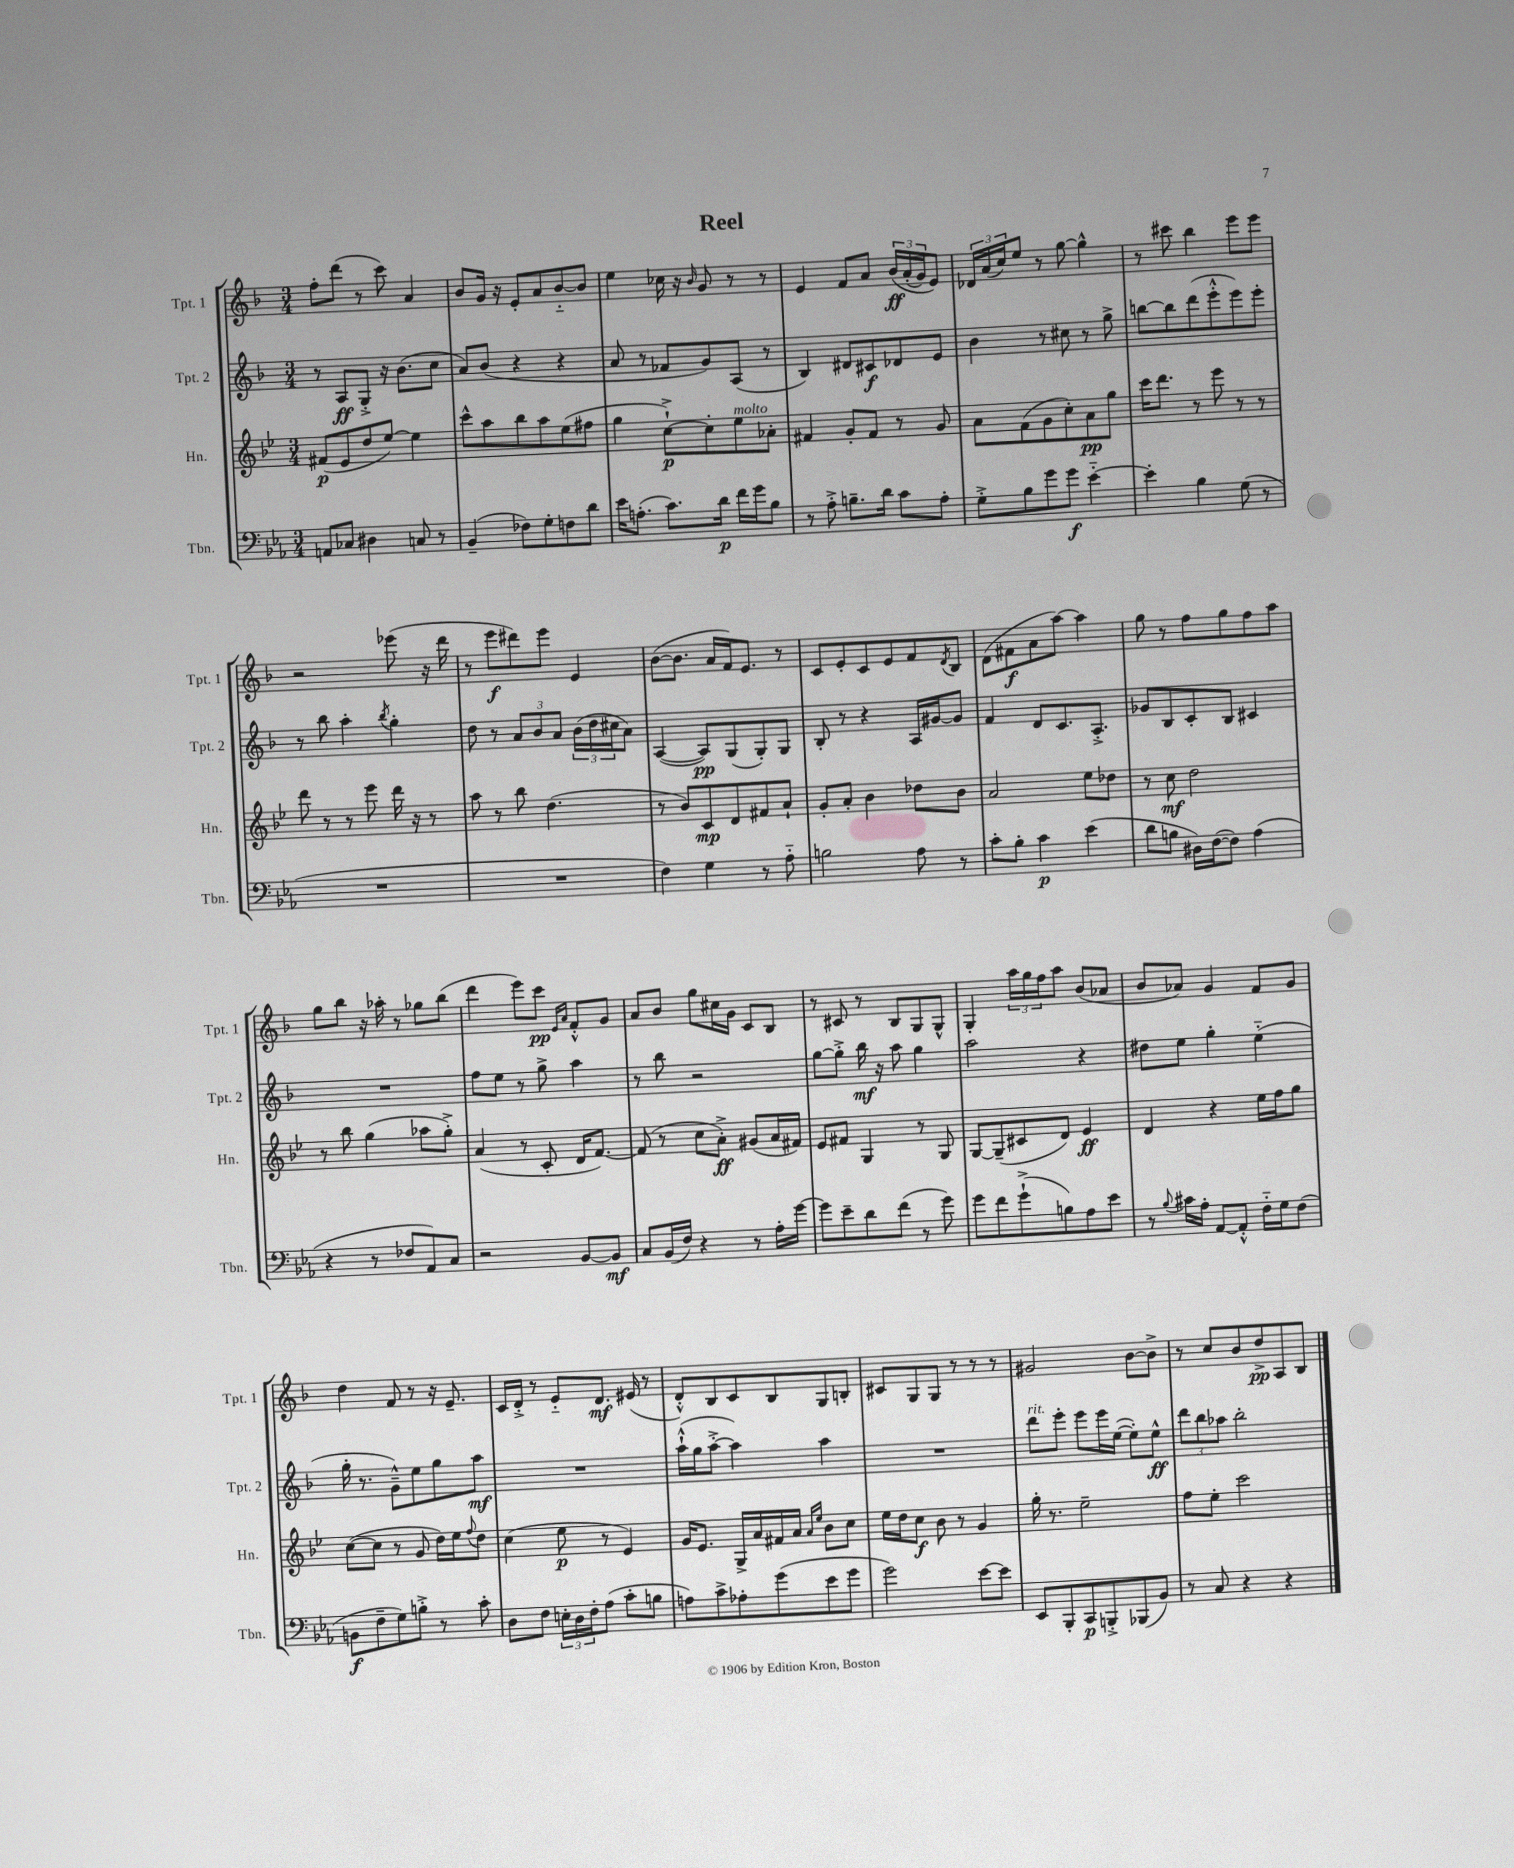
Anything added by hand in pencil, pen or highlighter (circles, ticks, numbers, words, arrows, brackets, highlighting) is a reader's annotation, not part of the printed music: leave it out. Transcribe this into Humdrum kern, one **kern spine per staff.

**kern	**kern	**kern	**kern
*staff4	*staff3	*staff2	*staff1
*clefF4	*clefG2	*clefG2	*clefG2
*k[b-e-a-]	*k[b-e-]	*k[b-]	*k[b-]
*M3/4	*M3/4	*M3/4	*M3/4
8AA	(8f#	8r	8ff'
8C-	8e-	8A	(8ddd
4D#	8dd	8G'^	8r
.	[8ee-)	16r	8ccc)
.	.	(8.b-	.
8C	4ee-]	.	4a
8r	.	8cc	.
=	=	=	=
(4BB-~	8ccc^^	8a)	8b-
.	8aa	(8b-	16g
.	.	.	16r
8F-)	8bb-	4r	8e'
8G'	8aa	.	8a
8F	(8ee-	4r	[8b-'~
8d	8ff#	.	8b-]
=	=	=	=
16e-	4gg	8a	4ee
(8.A'	.	.	.
.	.	8r	.
8.c)	[8cc`^)	8f-	16cc-
.	.	.	16r
.	.	.	16qqb-
.	8cc']	8g)	8g
16d	.	.	.
16f	8ee-	(8A	8r
16g	.	.	.
8B-	8a-'	8r	8r
=	=	=	=
8r	4f#	4B-)	4e
8A-'^	.	.	.
8.B~	8g'	8d#	8f
.	8f#	8c#	8a
16d	.	.	.
8c	8r	8d-	&(24b-
.	.	.	(24a'
.	.	.	24g)
8A-'	8g	8e	8e&)
=	=	=	=
8G'^	8a	4b-	24d-
.	.	.	(24a
.	.	.	24cc)
8B-	(8f	.	8ee
8g	8g	8r	8r
8g	8cc')	8cc#	[8gg
[4e-'~	8a	8r	4gg^^]
.	8gg	8gg^	.
=	=	=	=
4e-']	16ccc	[8bb	8r
.	8.ddd	.	.
.	.	8bb]	8ccc#
4B-	8r	(8ddd	4bb-
.	8eee-	8eee'^^	.
(8G	8r	8eee)	8eee
8r	8r	8eee'	8eee
=	=	=	=
2.r	8ddd	8r	2r
.	8r	8bb-	.
.	8r	4aa'	.
.	8eee-	.	.
.	.	8qbb-	.
.	16ddd	4gg'	(8eee-
.	16r	.	.
.	8r	.	16r
.	.	.	16ddd
=	=	=	=
2.r	8aa	8dd	8r
.	8r	8r	8eee
.	8bb-	12a	8ddd#)
.	.	12b-	.
.	(4.dd	.	8eee
.	.	12a	.
.	.	(24b-	4e
.	.	24dd	.
.	.	24cc#	.
.	.	8a)	.
=	=	=	=
4F)	8r	([4A	([8b-
.	8b-)	.	8.b-]
4G	8c	8A])	.
.	.	.	16a
.	8d	(8G	16f)
.	.	.	8.e
8r	8f#	8G')	.
8A-'~	8a`	8G	8r
=	=	=	=
2B	8g'	8B-'	8c
.	8a'	8r	8e'
.	4b-	4r	8c
.	.	.	8e
8A-	8dd-	16A	8f
.	.	[16g#	.
.	.	.	8qd
8r	8b-	8g#]	8B-
=	=	=	=
8c'	2a	4f	(8d
8B-'	.	.	8f#
4c	.	8d	8a
.	.	8.c	[8aa)
(4e-	8ee-	.	4aa]
.	.	8.A'^	.
.	8dd-	.	.
=	=	=	=
8d	8r	8g-	8gg
8B	8cc	8B-	8r
16D#)	2dd	8c'	8ff
([16F	.	.	.
8F])	.	8B-	8gg
(4A-	.	4c#	8ff
.	.	.	8aa
=	=	=	=
4r	8r	2.r	8gg
.	8bb-	.	8bb-
8r	(4gg	.	16r
.	.	.	16aa-'
8F-	.	.	8r
8AA-)	8aa-	.	8gg-
8C	8gg'^)	.	(8bb-
=	=	=	=
2r	(4a	8ff	4ddd
.	.	8ee	.
.	8r	8r	8eee)
.	8c'	8gg^	8ccc
.	.	.	16qqe
.	.	.	16qqa
[8BB-	16d	4aa	8f'^^
.	[8.f)	.	.
8BB-]	.	.	8g
=	=	=	=
8C	(8f]	8r	8a
(16BB-	8r	8bb-	8b-
16F)	.	.	.
4r	8cc	2r	8gg
.	8a'^)	.	16cc#
.	.	.	16g
8r	(8g#	.	8c
16A-'	16a	.	8B-
[16g	16f#)	.	.
=	=	=	=
8g]	8e-	[8gg	8r
8e-~	8f#	8gg'^]	8c#
8d	4G	16bb-	8r
.	.	16r	.
(8f	.	8aa	8B-
8r	8r	4gg	8G
8g)	8G	.	8G^^
=	=	=	=
8g	[8G	2aa	4G'
8f	(8G~]	.	.
(8g`^	8c#	.	24aa
.	.	.	24gg
.	.	.	24ff
8B)	8d)	.	8aa
8A-	4e-	4r	(8b-
8e-	.	.	8a-
=	=	=	=
8r	4d	8dd#	8b-
8qqB-	.	.	.
16c#	.	8ee	8a-)
16A-'	.	.	.
[8AA-	4r	4gg'	4g
8AA-'^^]	.	.	.
16F'~	16ee-	(4ee'~	8f
16G	16ff	.	.
(8F	8gg	.	8g
=	=	=	=
8BB	([8cc	16gg'	4dd
.	.	8.r	.
8F~	8cc]	.	.
8G)	8r	8g~^^)	8f
8B'^	8g	8ee	8r
8r	16dd)	8gg	16r
.	16ee-	.	8.e~
.	8qqff	.	.
8c'	8dd	8aa	.
=	=	=	=
8D	(4cc	2.r	16c
.	.	.	16d'^
8F	.	.	8r
24E'	8ee-	.	8e'~
24D	.	.	.
24F'	.	.	.
(8A-	8r	.	8.d
8c'	4e-)	.	.
.	.	.	(16e#
8B	.	.	8r
=	=	=	=
8A)	16g	(16aa`^^	8d'^^)
.	8.e-	16gg	.
8c^	.	[8aa'^	8B-
8A-'	16G^	4aa])	8c
.	16a	.	.
(8g	16f#	.	8B-
.	16a	.	.
.	16qqa	.	.
.	16qqee-	.	.
8e-	8b-	4aa	8G
8g	8cc	.	8B'
=	=	=	=
2g)	16ee-	2.r	8c#
.	16dd	.	.
.	8cc	.	8G
.	8b-	.	8G
.	8r	.	8r
[8e-	4g	.	8r
8e-]	.	.	8r
=	=	=	=
8EE-	16gg'	8ddd	2g#
.	8.r	.	.
8BBB-'	.	8eee'	.
8CC	2ee-~	8eee	.
8BBB'^	.	16eee	.
.	.	([16ee	.
(8BBB-	.	8ee'])	[8b-
8BB-)	.	8ee^^	8b-^]
=	=	=	=
8r	8ff	12ddd	8r
.	.	12bb-	.
8C	8ee-'	.	8cc
.	.	12aa-	.
4r	2ccc	2bb-'	8b-
.	.	.	8dd^
4r	.	.	8A
.	.	.	8B-
==	==	==	==
*-	*-	*-	*-
